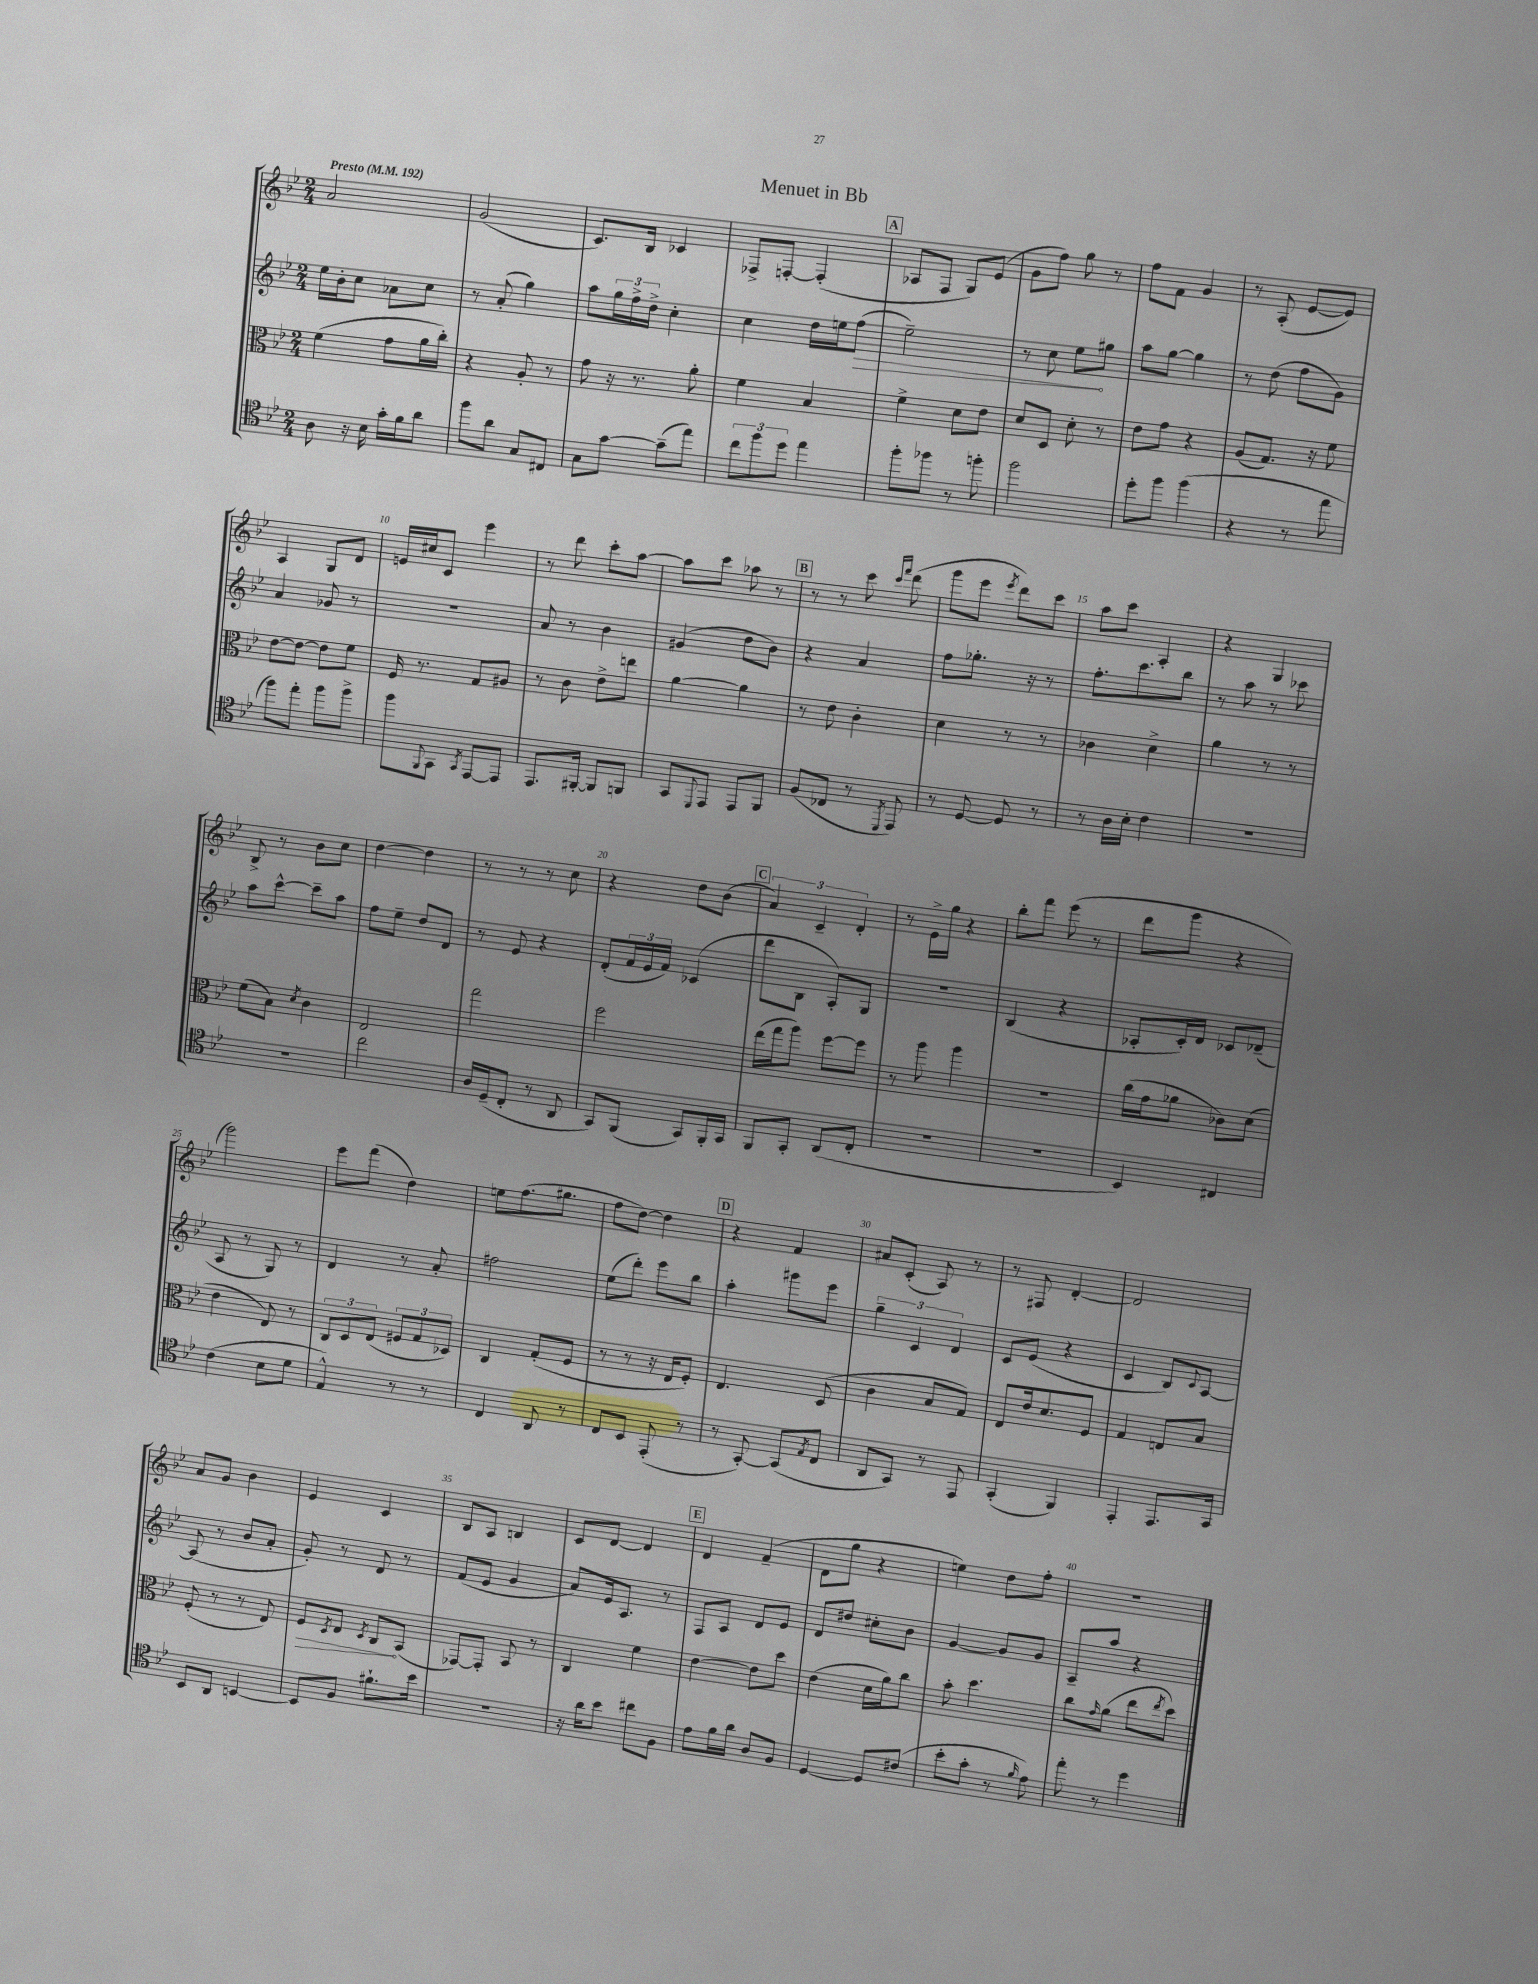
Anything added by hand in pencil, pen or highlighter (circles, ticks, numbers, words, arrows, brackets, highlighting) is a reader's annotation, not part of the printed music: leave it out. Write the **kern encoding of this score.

**kern	**kern	**dynam	**kern	**dynam	**kern
*part4	*part3	*part3	*part2	*part2	*part1
*staff4	*staff3	*staff3	*staff2	*staff2	*staff1
*clefC4	*clefC3	*	*clefG2	*	*clefG2
*k[b-e-]	*k[b-e-]	*	*k[b-e-]	*	*k[b-e-]
*M2/4	*M2/4	*	*M2/4	*	*M2/4
*MM192	*MM192	*	*MM192	*	*MM192
=1	=1	=1	=1	=1	=1
!	!	!	!	!	!LO:TX:a:B:t=Presto
8A\	(4f\	.	16ee-\LL	.	2a/
.	.	.	16b-'\J	.	.
16r	.	.	8cc\J	.	.
16B-\	.	.	.	.	.
16g'\LL	8g\L	.	8a-X\L	.	.
16f\J	.	.	.	.	.
8a\J	16a\L	.	8cc\J	.	.
.	16cc'\JJ)	.	.	.	.
=2	=2	=2	=2	=2	=2
8ff\L	4r	.	8r	.	(2g/
8a\J	.	.	(8a'/	.	.
8G/L	8A'/	.	4gg\)	.	.
8C#X/J	8r	.	.	.	.
=3	=3	=3	=3	=3	=3
8G\L	8g\	.	8aa\L	.	8.c/L)
[8g\J	16r	.	24gg\L	.	.
.	.	.	24ff^\	.	.
.	8.r	.	.	.	16B-/Jk
.	.	.	24dd^\JJ	.	.
(8g~\L]	.	.	4cc'\	.	4c-X/
8ee-\J)	8a'\	.	.	.	.
=4	=4	=4	=4	=4	=4
12cc\L	4f\	.	4cc\	.	8F-X^/L
12ff\	.	.	.	.	.
.	.	.	.	.	[8Fn'/J
12dd\J	.	.	.	.	.
4ee-\	4B-/	.	16dd\LL	.	(4F'/]
.	.	.	16een\J	.	.
!	!	!	!	!LO:HP:b	!
.	.	.	(8ff\J	>	.
!!LO:REH:place=s1:t=A
=5	=5	=5	=5	=5	=5
8ff'\L	4f^\	.	2ee-~\)	.	8A-X/L
8ff-X\J	.	.	.	.	8F/J
8r	8d\L	.	.	.	8G/L)
8ffn'\	8e-\J	.	.	.	(8e-/J
=6	=6	=6	=6	=6	=6
2ff\	8d/L	.	8r	.	8g\L
.	8D/J	.	8cc\	.	8ff\J)
.	8d'\	.	8ee-\L	.	8gg\
.	8r	.	8gg#X\J	]	8r
=7	=7	=7	=7	=7	=7
8dd'\L	8e-\L	.	8aa\L	.	8ff\L
8ff\J	8g\J	.	[8gg\J	.	8f\J
(4ff\	4r	.	4gg\]	.	4g/
=8	=8	=8	=8	=8	=8
4r	(8A/L	.	8r	.	8r
.	8.G/J)	.	(8dd\	.	(8A'/
8r	.	.	8ff\L	.	[8e-/L
.	16r	.	.	.	.
8ee-\	8f\	.	8g\J)	.	8e-/J])
!!LO:LB:g=z
=9	=9	=9	=9	=9	=9
8ff\L)	[8e-\L	.	4a/	.	4A/
8ee-'\J	8e-\J_	.	.	.	.
8ff\L	8e-\L]	.	8g-X/	.	8G/L
8ff^\J	8f\J	.	8r	.	8d/J
=10	=10	=10	=10	=10	=10
8ff\L	16F/	.	2r	.	16en/LL
.	8.r	.	.	.	16cc#X/J
8qqFF/	.	.	.	.	.
8GG\J	.	.	.	.	8c/J
8qGG/	.	.	.	.	.
[8EE-/L	8G/L	.	.	.	4eee-\
8EE-/J]	8A#X/J	.	.	.	.
=11	=11	=11	=11	=11	=11
8.EE-/L	8r	.	8a/	.	8r
.	8c\	.	8r	.	8ddd\
[16FF#X'/Jk	.	.	.	.	.
8FF#/L]	8e-^\L	.	4b-\	.	8ccc'\L
8FFn/J	8een\J	.	.	.	[8aa\J
=12	=12	=12	=12	=12	=12
8GG/L	[4a\	.	(4g#X/	.	8aa\L]
8qqDD/	.	.	.	.	.
8EE-/J	.	.	.	.	8ccc\J
8EE-/L	4a\]	.	8dd\L	.	8aa-X\
8FF/J	.	.	8b-\J)	.	8r
!!LO:REH:place=s1:t=B
=13	=13	=13	=13	=13	=13
(8F/L	8r	.	4r	.	8r
8C-X/J	8e-\	.	.	.	8r
8r	4c'\	.	4a/	.	8ccc\
.	.	.	.	.	16qqccc/LL
8qDD/	.	.	.	.	16qqfff/JJ
8EE-/)	.	.	.	.	(8ddd\
=14	=14	=14	=14	=14	=14
8r	4d\	.	8ff\L	.	8ggg\L
[8D/	.	.	8.gg-X'\J	.	8eee-\J
.	.	.	.	.	8qeee-/
8D/]	8r	.	.	.	8ddd\L)
.	.	.	16r	.	.
8r	8r	.	8r	.	8ccc\J
=15	=15	=15	=15	=15	=15
8r	4c-X\	.	8.ff'\L	.	8aa\L
16A\LL	.	.	.	.	8ccc\J
16B-'\JJ	.	.	8.ccc\	.	.
4c\	4d^\	.	.	.	4A'/
.	.	.	8bb-\J	.	.
=16	=16	=16	=16	=16	=16
2r	4a\	.	8r	.	4r
.	.	.	8aa\	.	.
.	8r	.	8r	.	4G/
.	8r	.	8ccc-X\	.	.
!!LO:LB:g=z
=17	=17	=17	=17	=17	=17
2r	(8f\L	.	8aa\L	.	8B-^/
.	8B-\J)	.	[8ccc^^\J	.	8r
.	8qd/	.	.	.	.
.	4c\	.	8ccc~\L]	.	8b-\L
.	.	.	8aa\J	.	8cc\J
=18	=18	=18	=18	=18	=18
2cc\	2E-/	.	8ff\L	.	[4dd\
.	.	.	8ee-~\J	.	.
.	.	.	8dd/L	.	4dd\]
.	.	.	8d/J	.	.
=19	=19	=19	=19	=19	=19
16A/LL	2gg\	.	8r	.	8r
(16D~/J	.	.	.	.	.
8C'/J	.	.	8e-/	.	8r
8r	.	.	4r	.	8r
8AA/	.	.	.	.	8cc\
=20	=20	=20	=20	=20	=20
8GG/L)	2ff\	.	(8d'/L	.	4r
(8FF/J	.	.	24f/L	.	.
.	.	.	24e-/	.	.
.	.	.	24f/JJ)	.	.
8GG/L)	.	.	(4c-X/	.	8dd\L
16FF'/L	.	.	.	.	(8b-\J
16GG/JJ	.	.	.	.	.
!!LO:REH:place=s1:t=C
=21	=21	=21	=21	=21	=21
8FF/L	(16ee-\LL	.	8ddd\L	.	6a/)
.	16gg\J	.	.	.	.
8GG'/J	8aa\J)	.	8B-\J	.	.
.	.	.	.	.	6c~/
(8AA/L	[8ff\L	.	8A'/L)	.	.
.	.	.	.	.	6d'/
8C'/J	8ff\J]	.	8G/J	.	.
=22	=22	=22	=22	=22	=22
2r	8r	.	2r	.	8r
.	8aa\	.	.	.	16e-^\LL
.	.	.	.	.	16gg\JJ
.	4aa\	.	.	.	4r
=23	=23	=23	=23	=23	=23
2r	2r	.	(4B-/	.	8bb-'\L
.	.	.	.	.	8fff\J
.	.	.	4r	.	(8eee-\
.	.	.	.	.	8r
=24	=24	=24	=24	=24	=24
4BB-/)	(16cc\LL	.	8A-X'/L	.	8ddd\L
.	16g\J	.	.	.	.
.	8a-X\J	.	16c'/L)	.	8ggg\J
.	.	.	16d/JJ	.	.
4C#X/	8c-X\L)	.	8c-X/L	.	4r
.	(8d\J	.	(8d-X~/J	.	.
!!LO:LB:g=z
=25	=25	=25	=25	=25	=25
(4c\	4e-\	.	8A/	.	2ggg\)
.	.	.	8r	.	.
8B-\L	8E-/)	.	8G/)	.	.
8d\J	8r	.	8r	.	.
=26	=26	=26	=26	=26	=26
4E-^^/)	12C/L	.	4d/	.	8eee-\L
.	12D/	.	.	.	.
.	.	.	.	.	(8fff\J
.	(12E-/J	.	.	.	.
8r	12F#X/L	.	8r	.	4dd\)
.	12G/	.	.	.	.
8r	.	.	8a'/	.	.
.	12D-X/J)	.	.	.	.
=27	=27	=27	=27	=27	=27
4C/	4C/	.	2ff#X\	.	8een\L
.	.	.	.	.	(8.ff\
8AA/	(8G'/L	.	.	.	.
.	.	.	.	.	8.gg#X\J
8r	8F/J	.	.	.	.
=28	=28	=28	=28	=28	=28
8C/L	8r	.	(8ee-\L	.	8ff\L
8BB-/J	8r	.	8ddd'\J)	.	[8dd\J)
(8EE-'/	16r	.	8eee-\L	.	4dd\]
.	16E-/KL	.	.	.	.
8r	8F'/J)	.	8bb-\J	.	.
!!LO:REH:place=s1:t=D
=29	=29	=29	=29	=29	=29
8r	4.E-/	.	4aa'\	.	4r
[8GG'/)	.	.	.	.	.
(8GG/L]	.	.	8ggg#X\L	.	4f/
8qE-/	.	.	.	.	.
8C/J	(8D/	.	8eee-\J	.	.
=30	=30	=30	=30	=30	=30
8AA/L	4c\	.	6gg~\	.	8a#X/L
8GG/J)	.	.	.	.	(8c'/J
.	.	.	6c/	.	.
8r	8B-/L	.	.	.	8A/)
.	.	.	6d/	.	.
8EE-/	8G/J)	.	.	.	8r
=31	=31	=31	=31	=31	=31
(4GG'/	8E-/L	.	8c/L	.	8r
.	16e-/k	.	(8e-/J	.	8F#X/
.	8.d/	.	.	.	.
4FF/)	.	.	4r	.	[4d'/
.	8F/J	.	.	.	.
=32	=32	=32	=32	=32	=32
4EE-'/	4G/	.	4c/	.	2d/]
8.EE-/L	8En/L	.	8B-/L)	.	.
.	.	.	8qqc/	.	.
.	8B-/J	.	[8A/J	.	.
16GG/Jk	.	.	.	.	.
!!LO:LB:g=z
=33	=33	=33	=33	=33	=33
8BB-/L	(8F'/	.	(8A/]	.	8a/L
8AA/J	8r	.	8r	.	8g/J
[4BBn/	8r	.	8b-/L	.	4b-\
.	8E-/)	.	8a'/J	.	.
=34	=34	=34	=34	=34	=34
!	!	!LO:HP:b	!	!	!
8BB/L]	8F/L	>	8g'/)	.	4e-/
.	8qD/	.	.	.	.
8F/J	8E-/J	.	8r	.	.
.	8qD/	.	.	.	.
8.f#X`\L	8C/L	.	8d/	.	4c/
.	(8BB-/J	]	8r	.	.
16b-\Jk	.	.	.	.	.
=35	=35	=35	=35	=35	=35
2r	[8GG-X/L)	.	(8f/L	.	8B-/L
.	8GG-'/J]	.	8e-/J	.	8A/J
.	8BB-/	.	4g/	.	4Bn/
.	8r	.	.	.	.
=36	=36	=36	=36	=36	=36
16r	4C/	.	8a/L)	.	8c/L
16a\KL	.	.	.	.	.
8b-\J	.	.	16e-/k	.	[8d/J
.	.	.	8.A/J	.	.
8cc#X\L	4f\	.	.	.	4d/]
8F\J	.	.	8r	.	.
!!LO:REH:place=s1:t=E
=37	=37	=37	=37	=37	=37
8e-\L	[4e-\	.	8F/L	.	4d/
16f\L	.	.	8A/J	.	.
16a\JJ	.	.	.	.	.
8A/L	8e-\L]	.	8d/L	.	(4f~/
8F/J	8dd\J	.	8e-/J	.	.
=38	=38	=38	=38	=38	=38
[4D/	(4e-\	.	8d/L	.	8d\L
.	.	.	8dd#X/J	.	8gg\J
8D/L]	16d\LL	.	8cc#X'\L	.	4r
.	16a\J)	.	.	.	.
(8c#X/J	8cc\J	.	8b-\J	.	.
=39	=39	=39	=39	=39	=39
8b-'\L	8b-'\	.	[4g/	.	4een\)
8g'\J	4.dd\	.	.	.	.
8r	.	.	8g/L]	.	8dd\L
16qqf/	.	.	.	.	.
8e-\)	.	.	8g/J	.	8ff'\J
=40	=40	=40	=40	=40	=40
8ee-'\	8cc\L	.	8A~/L	.	2r
.	16qqg/	.	.	.	.
8r	(8a\J	.	8aa/J	.	.
4dd\	8ee-\L	.	4r	.	.
.	8qee-/	.	.	.	.
.	8dd\J)	.	.	.	.
==	==	==	==	==	==
*-	*-	*-	*-	*-	*-
